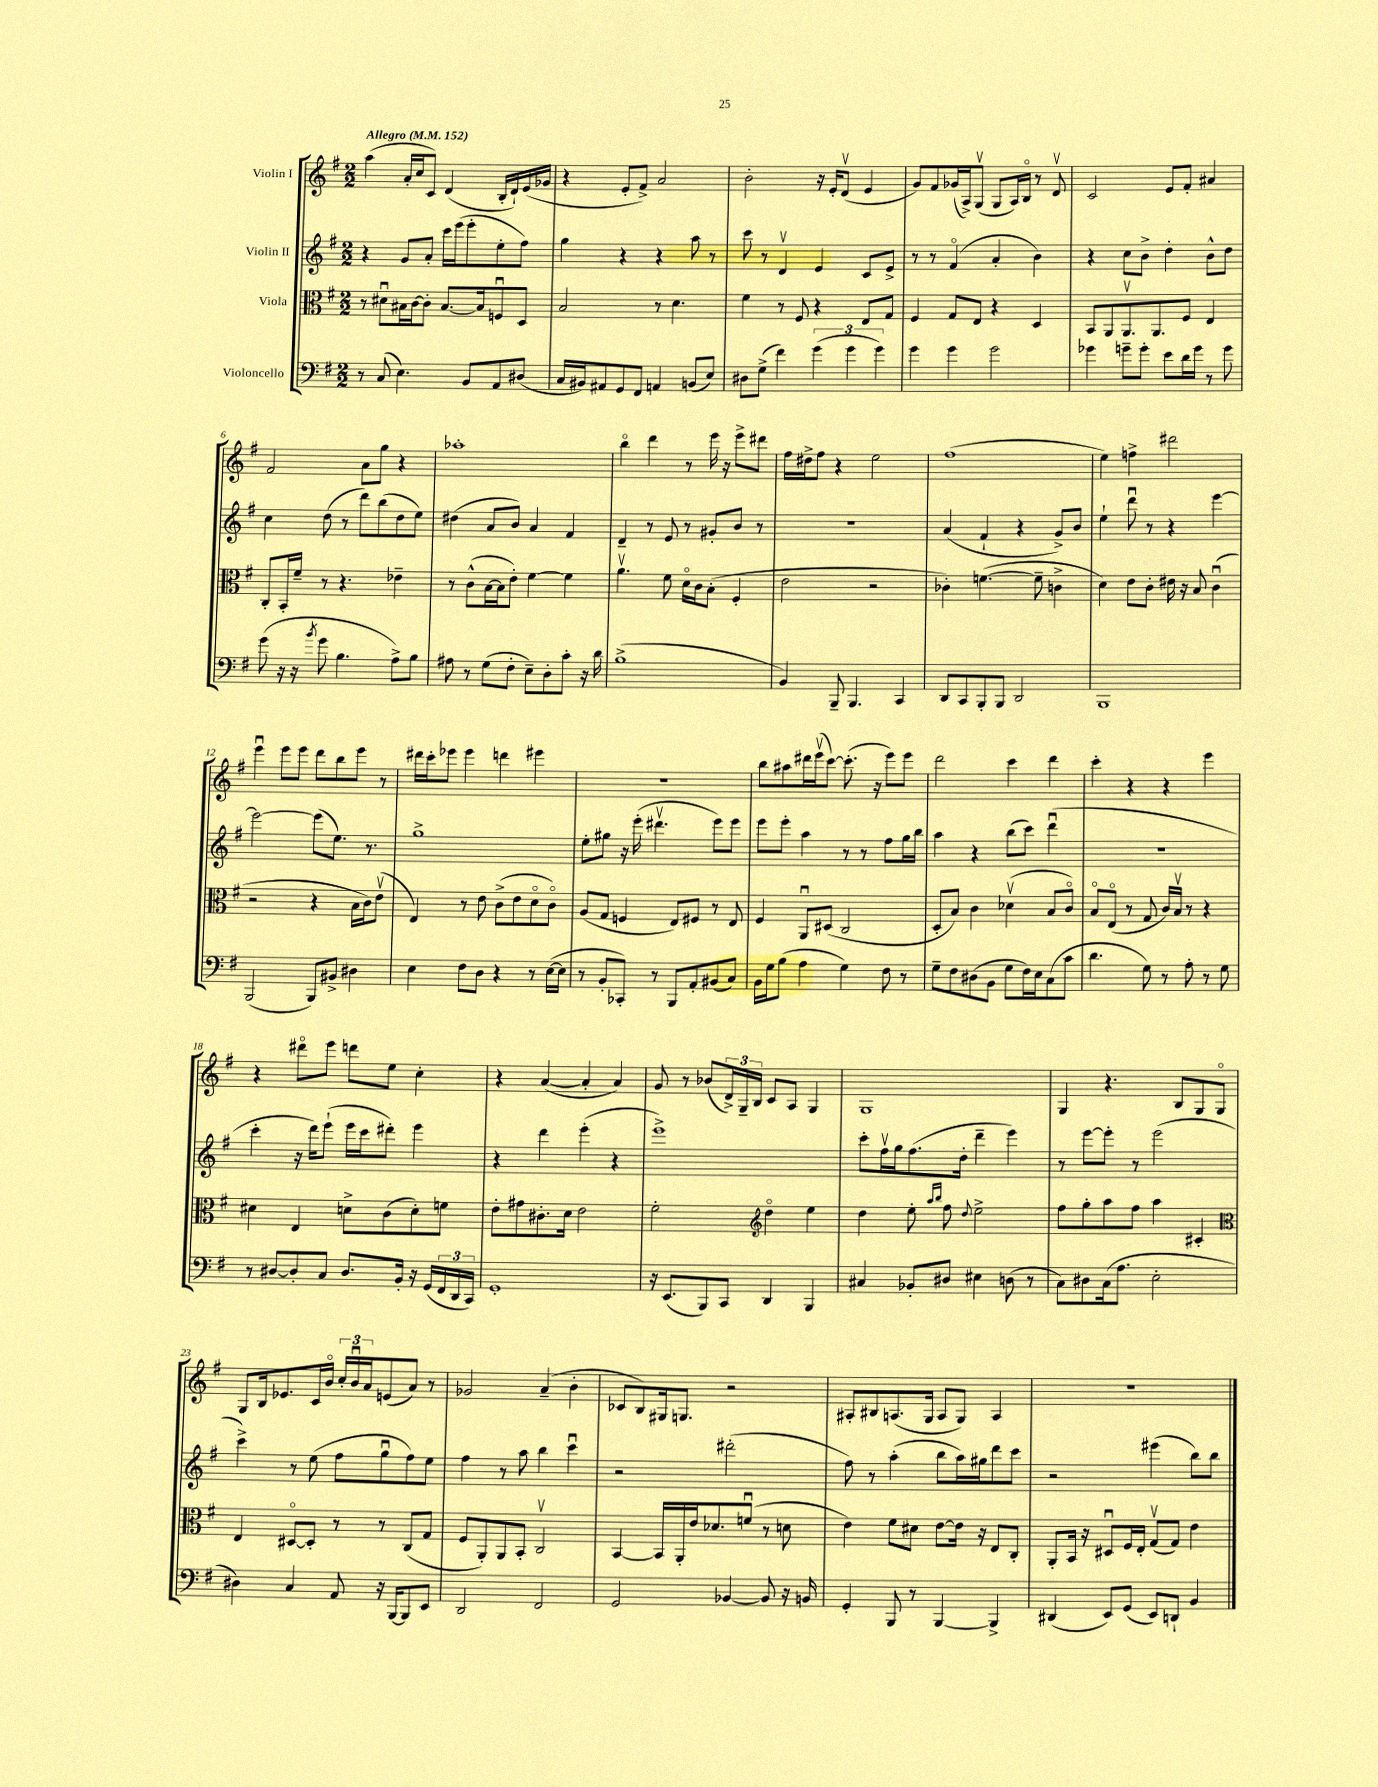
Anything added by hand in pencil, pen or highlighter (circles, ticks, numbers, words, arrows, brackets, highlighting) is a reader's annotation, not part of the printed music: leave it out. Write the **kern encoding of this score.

**kern	**kern	**kern	**kern
*part4	*part3	*part2	*part1
*staff4	*staff3	*staff2	*staff1
*I"Violoncello	*I"Viola	*I"Violin II	*I"Violin I
*clefF4	*clefC3	*clefG2	*clefG2
*k[f#]	*k[f#]	*k[f#]	*k[f#]
*M2/2	*M2/2	*M2/2	*M2/2
*MM152	*MM152	*MM152	*MM152
=1	=1	=1	=1
!	!	!	!LO:TX:a:B:t=Allegro
8r	8r	4r	(4aa\
(8C/	8d#Xu\L	.	.
4.E\)	16B#X\L	8g/L	16a'/LL
.	[16c\J	.	16cc/J
.	8c'\J]	8a'/J	8c/J)
.	[8.B#/L	16ccc\LL	(4d/
.	.	(16eee\J	.
8BB/L	.	8eee'\	.
.	16B#/k]	.	.
8AA/	8Fnu/	8ee'\	16B'/LL
.	.	.	16d`/)
(8D#X/J	8D/J	8ff#\J)	(16e/
.	.	.	16g-X/JJ
=2	=2	=2	=2
16C/LL	2B/	4gg\	4r
16BB#X/J)	.	.	.
8AA#X/	.	.	.
8GG/	.	4r	8e'/L
8FF#/J	.	.	8f#^/J)
4AAn/	8r	4r	2a/
.	4.d\	.	.
(8BBn/L	.	8aa\	.
8E/J)	.	8r	.
=3	=3	=3	=3
8D#X\L	4f#\	8ccc\	2b'\
(8G^\J	.	8r	.
4f#\)	8r	4dv/	.
.	8F#/	.	.
(6g\	4r	4e/	16r
.	.	.	16e'/KL
.	.	.	(8dv/J
6g\	.	.	.
.	8E/L	8c/L	4e/
6g\)	.	.	.
.	8G/J	8e^/J	.
=4	=4	=4	=4
4g\	4F#/	8r	8g/L)
.	.	8r	8f#/
4g\	8G/L	(4f#/	(16g-X/L
.	.	.	16A^/J)
.	8E/J	.	(8Gv/J
2g\	4r	4a'/	8G/L
.	.	.	16A/L)
.	.	.	16B/JJ
.	4D/	4b\)	8r
.	.	.	8dv/
=5	=5	=5	=5
4g-X\	8BB/L	4r	2c/
.	8AA/	.	.
8gn~\L	8.AAv/	8cc\L	.
8g'\J	.	8b^\J	.
.	8.AA/	.	.
8e\L	.	4dd'\	8e/L
16d\L	8F#/J	.	8f#'/J
16g\JJ	.	.	.
8r	4E/	8b^^\L	4a#X/
8g\	.	8dd\J	.
!!LO:LB:g=z
=6	=6	=6	=6
(8g\	8C'/L	4cc\	2f#/
16r	16BB'/L	.	.
16r	16f#~/JJ	.	.
8qb/	.	.	.
8g\	8r	(8dd\	.
4.B\	4.r	8r	.
.	.	8ddd\L)	8a\L
.	.	(8bb\	8gg\J
8A^\L)	4e-X~\	8dd\	4r
8B\J	.	8ee\J)	.
=7	=7	=7	=7
8A#X\	8r	(4dd#X\	1aa-X'
8r	(8c^^\L	.	.
(8G\L	[16B\L	8a/L	.
.	16B\J]	.	.
8F#'\J	8e'\J)	8b/J)	.
8E~\L)	[4f#\	4a/	.
8D'\	.	.	.
8c'\J	4f#\]	4f#/	.
16r	.	.	.
16d\	.	.	.
=8	=8	=8	=8
(1B^	4.av\	4d~/	4bb\
.	.	8r	4ddd\
.	8f#\	8e/	.
.	16d\LL	8r	8r
.	16c\J	.	.
.	(8B'\J	8g#X'/L	16eee\
.	.	.	16r
.	4F#'/	8b/J	8eee^\L
.	.	8r	8ddd#X\J
=9	=9	=9	=9
4BB/)	2e\	1r	16ff#\LL
.	.	.	16dd#X^\J
.	.	.	8ff#\J
8BBB~/	.	.	4r
4.BBB/	.	.	.
.	2r	.	2ee\
4CC/	.	.	.
=10	=10	=10	=10
8DD/L	4c-X'\)	(4a/	(1ff#
8CC/	.	.	.
8BBB'/	([4.fn\	4f#`/	.
8BBB/J	.	.	.
2DD/	.	4r	.
.	8f~\]	.	.
.	4cn^\	8g^/L)	.
.	.	8b/J	.
=11	=11	=11	=11
1BBB	4d\)	4ee`\	4ee\)
.	8e\L	8dddu\	4ffn^\
.	8c'\J	8r	.
.	16e#X\	4r	2ddd#X\
.	16r	.	.
.	8B/	.	.
.	(4cu\	[4eee\	.
!!LO:LB:g=z
=12	=12	=12	=12
(2BBB/	2r	2eee\_	4eeeu\
.	.	.	8eee\L
.	.	.	8eee\J
8BBB/L)	4r	(8eee\L]	8ddd\L
8BB#X^/J	.	8.ee\J)	8bb\
4D#X\	16B\LL	.	8eee\J
.	16c\J)	8.r	.
.	(8ev\J	.	8r
=13	=13	=13	=13
4E\	4E/)	1gg^	16ddd#X\LL
.	.	.	16ccc'\J
.	.	.	8eee-X\J
8F#\L	8r	.	4eee-\
8D\J	8e\	.	.
4r	(8c^\L	.	4dddn\
.	8e\	.	.
8r	8d\	.	4eee#X\
([16E\LL	8c\J)	.	.
16E\JJ]	.	.	.
=14	=14	=14	=14
8r	(8A/L	8ee'\L	1r
8BB'/L	8G/J	8gg#X\J	.
8CC-X'/J)	4Fn/	16r	.
.	.	(16eee'\	.
8r	.	4.ddd#Xv\	.
8BBB/L	8E/L)	.	.
8AA'/	8F#X/J	.	.
(8BB#X/	8r	8eee\L)	.
8C/J)	8E/	8eee\J	.
=15	=15	=15	=15
16BB\LL	4F#/	8eee\L	8bb\L
16G\J	.	.	.
(8B\J	.	8eee'\J	8aa#X\
4A\	8AAu/L	4aa\	16ddd#X\L
.	.	.	(16eeev\J
.	(8D#X/J	.	[8ccc\J)
4G\)	2C/	8r	(8.ccc'\]
.	.	8r	.
.	.	.	16r
8F#\	.	8ff#\L	8eee\L)
8r	.	16gg\L	8eee\J
.	.	16bb\JJ	.
=16	=16	=16	=16
8G~\L	8D'/L	4aa\	2ddd\
8F#\	8B/J)	.	.
(8D#X\	4c\	4r	.
8BB\J	.	.	.
8G\L	(4d-Xv\	(8bb\L	4ccc\
16F#\L)	.	8ccc\J)	.
16E\J	.	.	.
(8C\	8B/L	(4dddu\	4ddd\
8c\J	8c/J)	.	.
=17	=17	=17	=17
4.d\	8B/L	1r	4ccc'\
.	(8E/J	.	.
.	8r	.	4r
8G\)	8G/	.	.
8r	16c/LL)	.	4r
.	16Bv/JJ	.	.
8A'\	8r	.	.
8r	4r	.	4eee\
8G\	.	.	.
!!LO:LB:g=z
=18	=18	=18	=18
8r	4d#X\	4ccc'\	4r
[8D#X/L	.	.	.
8D#'/]	4E/	16r	8ddd#X\L
.	.	16ddd\KL)	.
8C/J	.	(8eee`\J	8eee\J
8.D#/L	8dn^\L	16eee\LL	8dddn\L
.	.	16ccc\J	.
.	(8c\	8ddd#X'\J)	8ee\J
16BB'/Jk	.	.	.
16r	8d'\)	4eee\	4cc'\
(16GG/LL	.	.	.
24FF#/	8fn\J	.	.
24DD/	.	.	.
24CC/JJ)	.	.	.
=19	=19	=19	=19
1GG'	8e'\L	4r	4r
.	8g#X\	.	.
.	8.c#X'\	4ddd\	([4a/
.	16d\Jk	.	.
.	2e\	(4eee'\	4a'/]
.	.	4r	4a/)
=20	=20	=20	=20
16r	2f#'\	1eee^)	8g/
(8.EE/L	.	.	.
.	.	.	8r
8BBB/)	.	.	(8b-X/L
8CC/J	.	.	24d^/L)
.	.	.	24G~/
.	.	.	24B/JJ
*	*clefG2	*	*
4DD/	4dd\	.	8c/L
.	.	.	8A/J
4BBB/	4ee\	.	4G/
=21	=21	=21	=21
4C#X/	4dd\	8ccc'\L	1G
.	.	16ff#v\L	.
.	.	16gg\J	.
8BB-X'/L	8ee'\	(8.ff#\	.
.	16qqaa/LL	.	.
.	16qqbb/JJ	.	.
8D#X/J	8ff#\	.	.
.	.	16dd'\Jk	.
.	8qqdd/	.	.
4E#X\	2ee^\	4ddd~\	.
(8Dn\	.	4eee\)	.
8r	.	.	.
=22	=22	=22	=22
8C\L)	8ff#\L	8r	4G/
8D#X\	8gg'\	[8eee\L	.
(16C\k	8aa\	8eee'\J]	4.r
8.A\J	.	.	.
.	8ff#\J	8r	.
2E'\	4aa\	(2eee\	.
.	.	.	8B/L
.	4c#X'/	.	8G/
.	.	.	8G/J
!!LO:LB:g=z
=23	=23	=23	=23
*	*clefC3	*	*
4D#X\)	4E/	4ccc^\)	8G/L
.	.	.	16B/k
.	.	.	8.e-X/
4C/	[8D#X/L	8r	.
.	8D#'/J]	(8ee\	16c/L
.	.	.	16b/JJ
8AA/	8r	8ff#\L	24cc'/LL
.	.	.	24bu/
.	.	.	24a/J
16r	8r	8ggu\	(8en/
[16BBB/KL	.	.	.
8BBB/]	(8C/L	8ff#\)	8a/J)
8EE/J	8G/J	8ee\J	8r
=24	=24	=24	=24
2DD/	8F#/L	4ff#\	2g-X/
.	8AA'/)	.	.
.	8AA/	8r	.
.	8BB'/J	8aa\	.
2FF#/	2Cv/	4bb\	(4a~/
.	.	4cccu\	4b'\
=25	=25	=25	=25
2GG/	[4BB/	2r	8c-X/L
.	.	.	8B/)
.	16BB/LL]	.	16G#X/k
.	16AA'/	.	8.Gn/J
.	16e/J	.	.
.	8.d-X/	.	.
[4BB-X/	.	(2ddd#X'\	2r
.	(8fnu/J	.	.
8BB-/]	8r	.	.
16r	8dn\	.	.
16BBn/	.	.	.
=26	=26	=26	=26
4GG'/	4e\)	8ff#\)	8A#X'/L
.	.	8r	8B#X/
8BBB/	8f#\L	(4aa'\	(8.An/
8r	8d#X\J	.	.
.	.	.	16G/Jk
[4BBB/	[8e\L	8bb\L	8A/L
.	16e\Jk]	16aa\L)	8G/J)
.	16r	16gg#X\J	.
4BBB^/]	8E/L	8ddd\	4A/
.	8C'/J	8ccc\J	.
=27	=27	=27	=27
(4DD#X/	8AA'/L	2r	1r
.	16BB/Jk	.	.
.	16r	.	.
8EE/L)	8D#Xu/L	.	.
(8GG/J	16F#/L	.	.
.	16E'/JJ	.	.
8EE/L)	(8Gv/L	(4eee#X\	.
8DDn`/J	8G/J)	.	.
4BB/	4e\	8bb\L)	.
.	.	8bb\J	.
==	==	==	==
*-	*-	*-	*-
